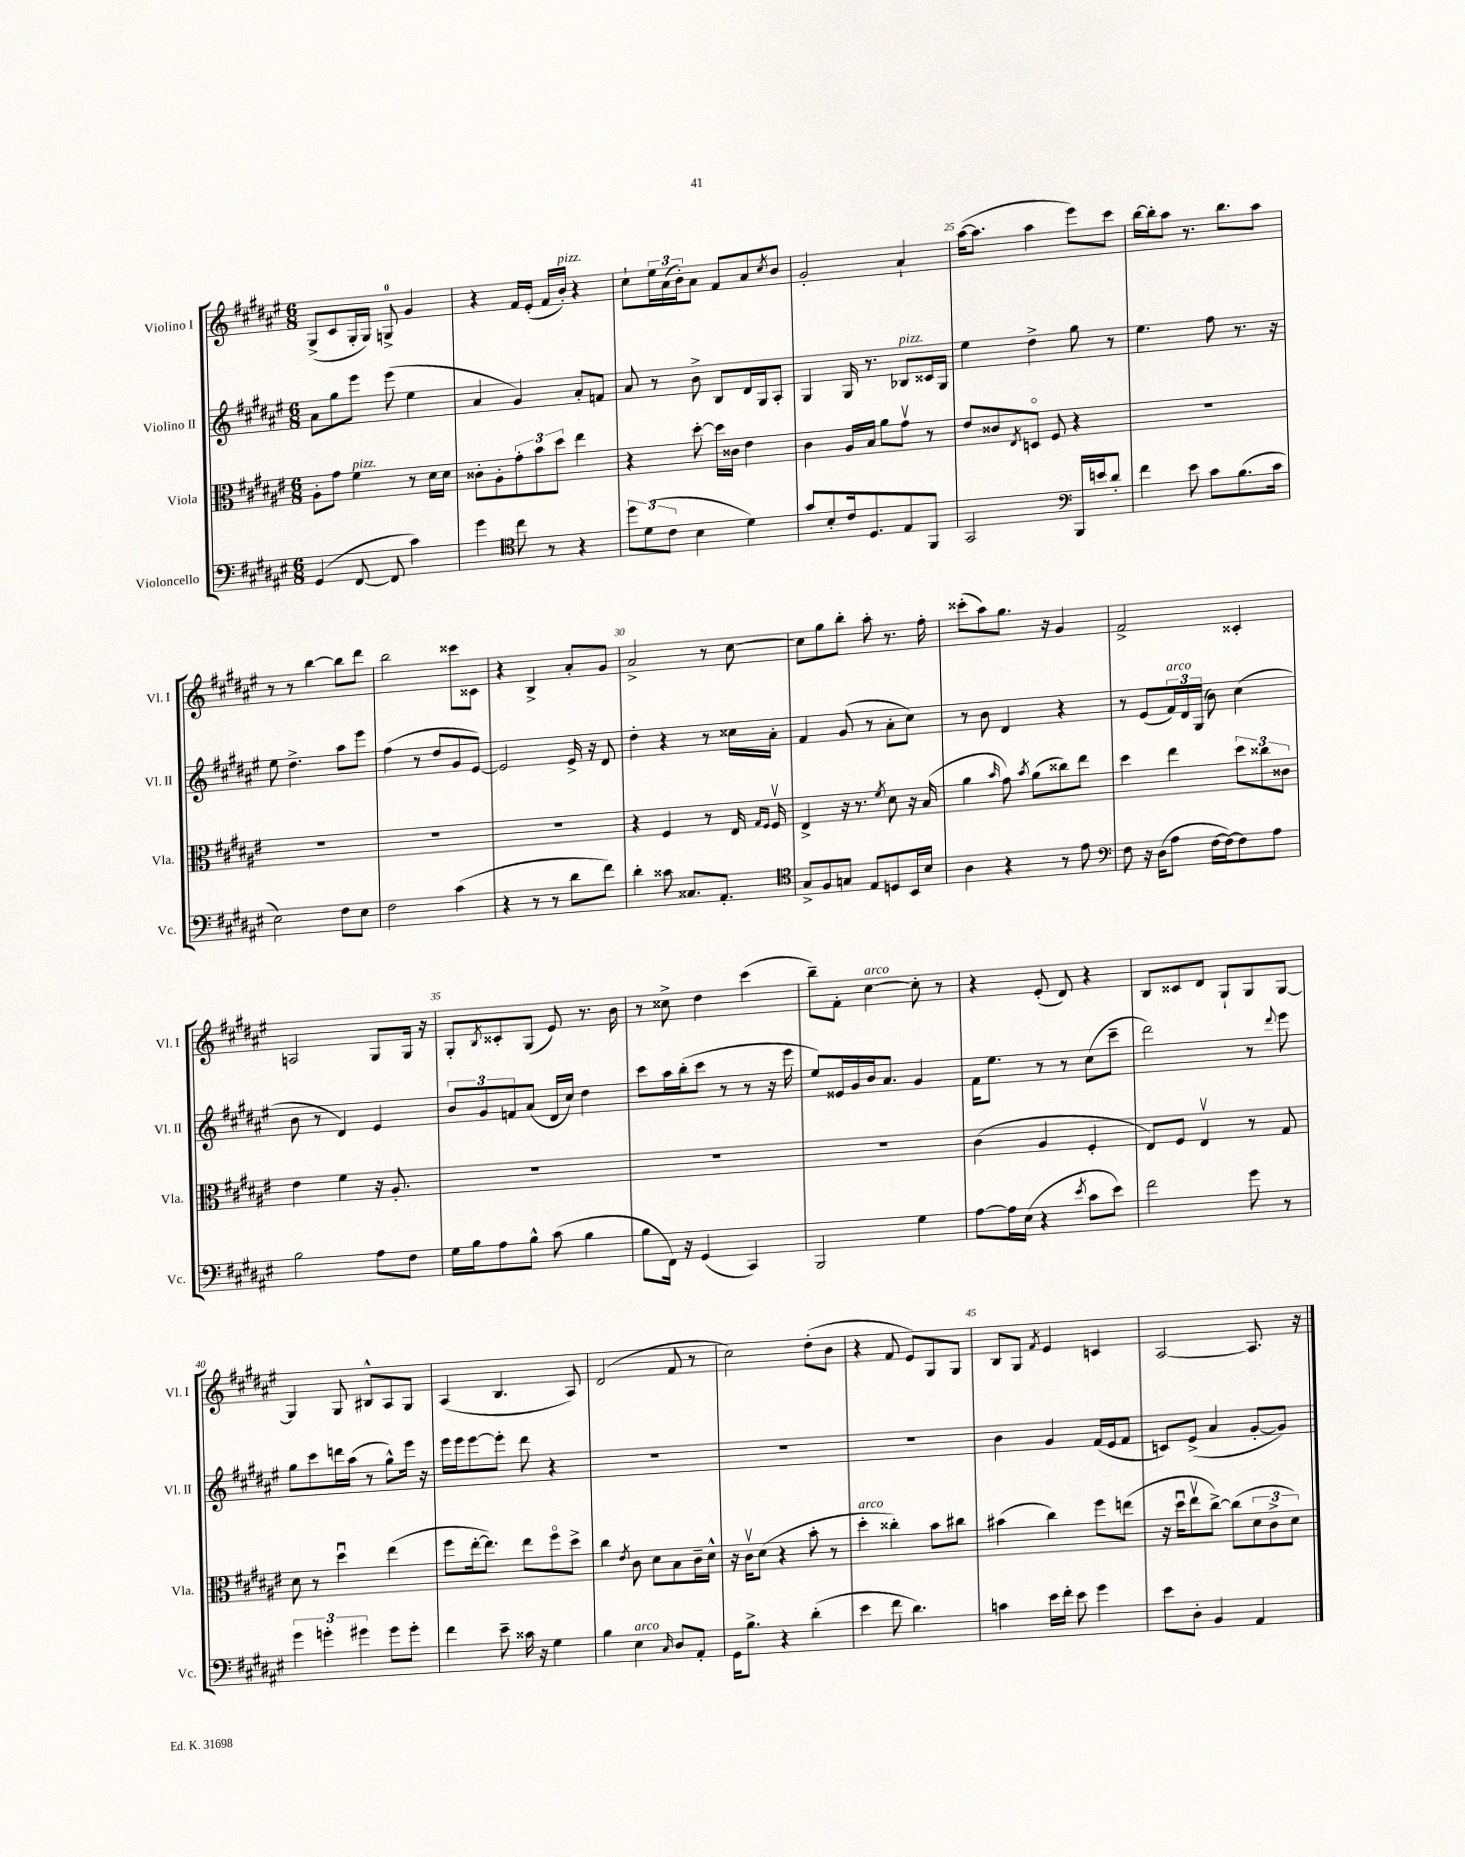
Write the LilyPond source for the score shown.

<<
\new StaffGroup <<
\new Staff = "s0" \with { instrumentName = "Violino I" shortInstrumentName = "Vl. I" } {
    \clef treble \key fis \major \numericTimeSignature \time 6/8
    gis8->( cis'8 gis16-. gis16) g8-0-> gis'4 |
    r4 fis'16 eis'16-.( fis'16 b'16-.^\markup { \italic "pizz." }) r4 |
    cis''8-! \tuplet 3/2 { eis''16 ais'16( b'16-.) } ais'8 fis'8 ais'8 \acciaccatura { cis''8 } b'8 |
    gis'2-. ais'4-! |
    ais''16~( ais''8. ais''4 eis'''8) cis'''8 |
    b''16~ b''16-. ais''8 r8. b''8. ais''8 |
    r8 r8 b''4~ b''8 dis'''8 |
    b''2 cisis'''8 cisis'8 |
    r4 b4-> ais'8-. gis'8 |
    ais'2-> r8 cis''8~ |
    cis''8 gis''8 b''8-. ais''8-. r8. fis''16-. |
    cisis'''8-.( ais''8) gis''8. r16 gis'4 |
    fis'2-> cisis'4-. |
    a2 gis8 gis16 r16 |
    gis8-. \acciaccatura { b8 } cisis'8-. gis8( eis'8) r8. b'16 |
    r8 cisis''8-> dis''4 cis'''4( |
    b''8--) fis'8-. cis''4~^\markup { \italic "arco" } cis''8-. r8 |
    r4 eis'8-.( dis'8) r4 |
    b8 cisis'8 dis'8 gis8-! gis8 gis8~ |
    gis4 gis8 bis8-^ ais8 gis8 |
    ais4( b4. ais8) |
    dis'2( fis'8 r8 |
    cis''2) dis''8-.( b'8 |
    r4 fis'8 eis'8) gis8 gis8 |
    b8 gis8 \acciaccatura { fis'8 } eis'4 c'4 |
    ais2~ ais8. r16 \bar "|." |
}
\new Staff = "s1" \with { instrumentName = "Violino II" shortInstrumentName = "Vl. II" } {
    \clef treble \key fis \major \numericTimeSignature \time 6/8
    ais'8 gis''8 eis'''8 eis'''8( eis''4 |
    ais'4 gis'4) ais'8-. f'8 |
    ais'8 r8 b'8-> b8 dis'16 gis16 ais8-. |
    gis4 gis16 r8. bes8^\markup { \italic "pizz." } cisis'16 gis16 |
    eis''4 dis''4-> gis''8 r8 |
    eis''4. fis''8 r8. r16 |
    eis''8 dis''4.-> ais''8 eis'''8 |
    fis''4( r8 dis''8 gis'8 eis'8~) |
    eis'2 eis'16-> r16 dis'8 |
    dis''4-. r4 r8 cisis''16 ais'16-. |
    fis'4 gis'8( r8 ais'8-. cis''8) |
    r8 b'8 dis'4 r4 |
    r8 eis'8( \tuplet 3/2 { fis'16^\markup { \italic "arco" }) dis'16 gis16( } b'8) cis''4( |
    b'8 r8 dis'4) eis'4 |
    \tuplet 3/2 { b'8 gis'8 f'8 } ais'8( dis'16 cis''16) dis''4 |
    cis'''8 ais''16 b''16-.( cis'''8 r8 r8 r16 eis'''16 |
    eis''8) eisis'16 gis'16 b'16 ais'8. gis'4 |
    fis'16 eis''8. r8 r8 cis''8( cis'''8-- |
    dis'''2) r8 \appoggiatura { dis'''8 } eis'''8 |
    gis''8 cis'''8 d'''16 ais''16( r8 gis''8-^) eis'''16 r16 |
    eis'''16 eis'''16 eis'''8~ eis'''8-. dis'''8 r4 |
    R2. |
    R2. |
    R2. |
    b'4 gis'4 fis'16( eis'16 fis'8 |
    c'8) eis'8->( ais'4 gis'8~-. gis'8) \bar "|." |
}
\new Staff = "s2" \with { instrumentName = "Viola" shortInstrumentName = "Vla." } {
    \clef alto \key fis \major \numericTimeSignature \time 6/8
    ais8-. gis'8 fis'4^\markup { \italic "pizz." } r8 dis'16 dis'16 |
    cisis'8-. ais8-. \tuplet 3/2 { gis'8-. b'8 dis''8 } eis''4 |
    r4 dis''8~-. dis''16 cisis'16 eis'4 |
    cis'4 ais16 b16 ais'8 gis'8\upbow r8 |
    eis'8 cisis'8 \acciaccatura { eis8 } d8\flageolet fis8 r4 |
    R2. |
    R2. |
    R2. |
    R2. |
    r4 fis4 r8 eis16 \grace { gis16 fis16 } fis16\upbow |
    eis4-> r16 r8. \acciaccatura { fis'8 } dis'8 r16 b16( |
    ais'4 \grace { b'16 } gis'8) \acciaccatura { b'8 } ais'8( cisis''8) eis''8 |
    dis''4 eis''4 \tuplet 3/2 { dis''8 cisis''8 cisis'8 } |
    eis'4 fis'4 r16 ais8.-. |
    R2. |
    R2. |
    R2. |
    cis'4( ais4 fis4-. |
    eis8) fis8 eis4\upbow r8 gis8 |
    dis'8 r8 dis''4\downbow eis''4( |
    fis''8 eis''16~-. eis''8.) eis''8 fis''8\flageolet dis''8-> |
    cis''4 \acciaccatura { eis'8 } cis'8 dis'8 b8 cis'16-- dis'16-^ |
    r16 cis'16\upbow dis'8( r4 b'8-. r8 |
    dis''4-.^\markup { \italic "arco" } cisis''4-.) b'8 cis''8 |
    bis'4( cis''4) fis''8 e''8( |
    r16 dis''16\downbow eis''8\upbow cis''8~->) cis''8( \tuplet 3/2 { dis'8 cis'8-> dis'8) } \bar "|." |
}
\new Staff = "s3" \with { instrumentName = "Violoncello" shortInstrumentName = "Vc." } {
    \clef bass \key fis \major \numericTimeSignature \time 6/8
    gis,4( fis,8~ fis,8 cis'4) |
    gis'4 \clef tenor cis''8 r8 r4 |
    \tuplet 3/2 { dis''8 dis'8( cis'8 } b4 dis'4) |
    gis'8 b8-. cis'16 dis8. eis8 fis,8 |
    gis,2 \clef bass b,,16 e'16 dis'8-. |
    fis'4 eis'8 cis'8 b8.( cis'16 |
    eis2) fis8 eis8 |
    fis2 cis'4( |
    r4 r8 r8 dis'8 fis'8) |
    dis'4-. cisis'8 cisis8. ais,8.-. |
    \clef tenor gis8-> fis8 g8 eis8 d8 b,16 b16 |
    ais4 r4 r8 eis'8 |
    \clef bass fis8 r16 dis16( ais8 fis16~ fis16~) fis8 ais8 |
    b2 ais8 fis8 |
    gis16 b16 ais8 b8-^ cis'8( b4 |
    b8 fis,16) r16 gis,4( cis,4) |
    b,,2 gis4 |
    ais8~ ais16 eis16( r4 \acciaccatura { eis'8 } cis'8 eis'8) |
    fis'2 gis'8 r8 |
    \tuplet 3/2 { gis'4 g'4-. gis'4 } gis'8 gis'8-. |
    fis'4 eis'8-- cisis'16 r16 gis4 |
    b4 eis4^\markup { \italic "arco" } \grace { cis16 } dis8 ais,8-. |
    gis,16 b8.-> r4 dis'4-.( |
    eis'4 fis'8 dis'4.) |
    c'4 eis'16 fis'16-. eis'8 gis'4 |
    eis'8 dis8-. b,4 ais,4 \bar "|." |
}
>>
>>
\layout { \context { \Score currentBarNumber = #21 \override BarNumber.break-visibility = ##(#f #t #t) barNumberVisibility = #(every-nth-bar-number-visible 5) } }
